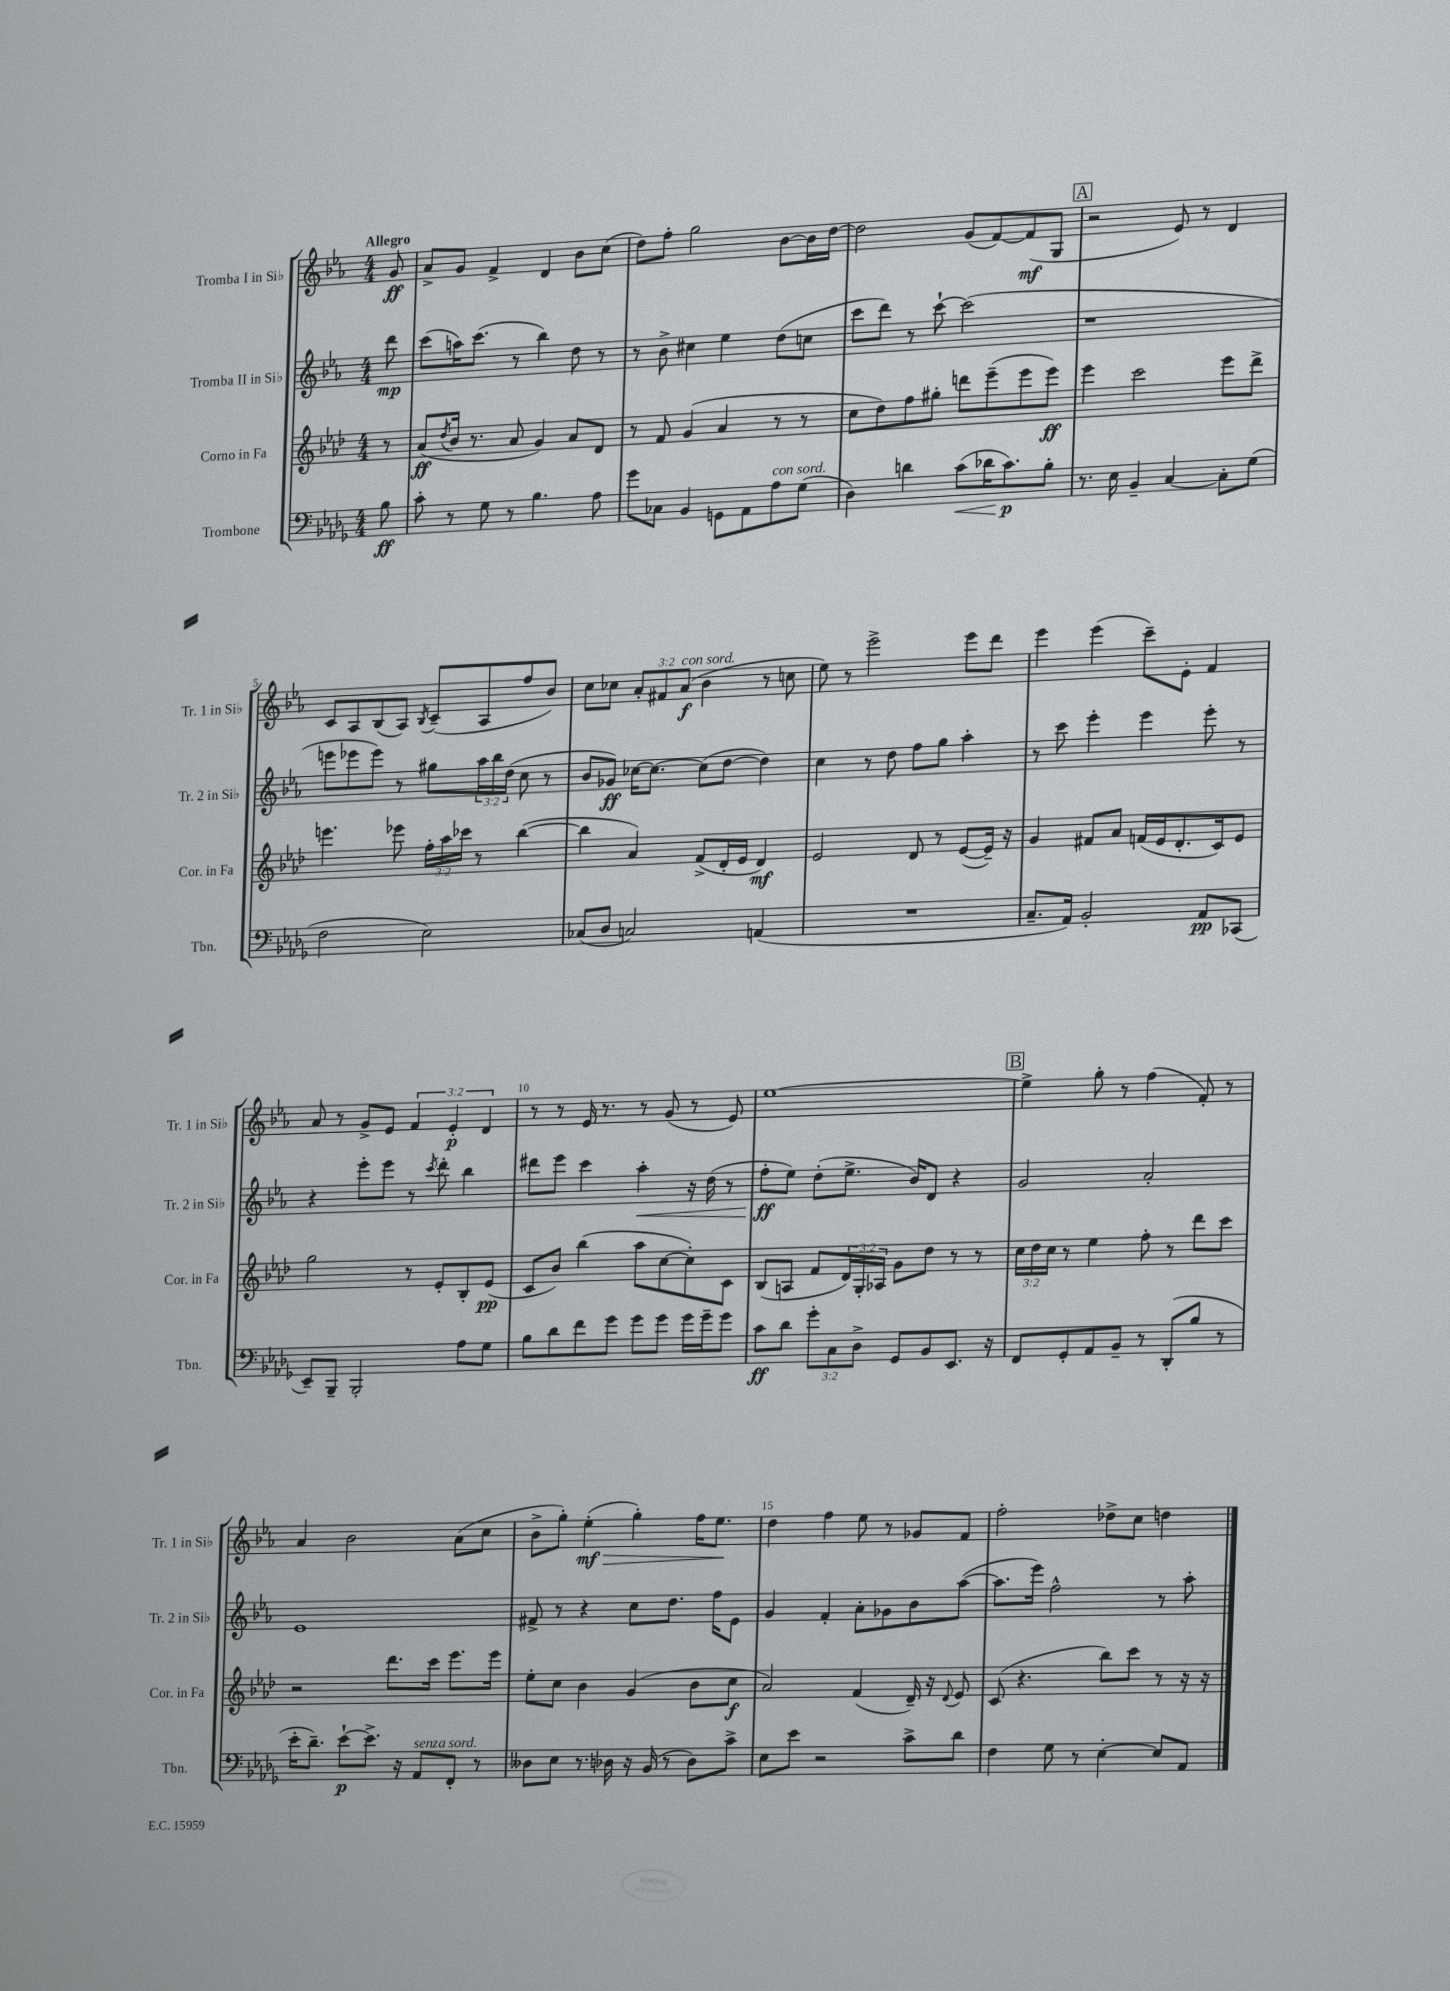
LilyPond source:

<<
\new StaffGroup <<
\new Staff = "s0" \with { instrumentName = "Tromba I in Sib" shortInstrumentName = "Tr. 1 in Sib" } {
    \clef treble \key ees \major \numericTimeSignature \time 4/4 \override Staff.TupletNumber.text = #tuplet-number::calc-fraction-text \partial 8 \tempo "Allegro"
    g'8\ff |
    aes'8-> g'8 f'4-> d'4 bes'8 c''8( |
    d''8) f''8-. g''2 bes'8~ bes'16 d''16~ |
    d''2 g'8( f'8~) f'8\mf( g8 |
    \mark \markup { \box "A" } r2 ees'8) r8 d'4 |
    c'8 aes8 bes8( aes8) \acciaccatura { bes8 } c'8--( aes8 f''8 bes'8) |
    c''8 ces''8 \tuplet 3/2 { aes'8-. fis'8 aes'8\f^\markup { \italic "con sord." }( } bes'4 r8 c''8 |
    ees''8) r8 ees'''2-> ees'''8 d'''8 |
    ees'''4 ees'''4( c'''8--) ees'8-. f'4 |
    aes'8 r8 g'8-> ees'8 \tuplet 3/2 { f'4 ees'4-.\p d'4 } |
    r8 r8 ees'16 r8. r8 g'8( r8 ees'8) |
    ees''1~ |
    \mark \markup { \box "B" } ees''4-> g''8-. r8 f''4( f'8-.) r8 |
    aes'4 bes'2 aes'8( c''8 |
    bes'8-> g''8-.) ees''4-.\mf\>( g''4-.) f''16 ees''8.\! |
    d''4 f''4 ees''8 r8 ges'8 f'8 |
    f''2-. des''8-> c''8 d''4 \bar "|." |
}
\new Staff = "s1" \with { instrumentName = "Tromba II in Sib" shortInstrumentName = "Tr. 2 in Sib" } {
    \clef treble \key ees \major \numericTimeSignature \time 4/4 \override Staff.TupletNumber.text = #tuplet-number::calc-fraction-text \partial 8
    d'''8\mp |
    c'''8( a''16) c'''8.( r8 bes''4) d''8 r8 |
    r8 bes'8-> cis''4 ees''4 d''8( c''8 |
    c'''8 d'''8) r8 c'''8~-! c'''2( |
    \mark \markup { \box "A" } r1 |
    e'''8 ees'''8 ees'''8) r8 gis''8 \tuplet 3/2 { aes''16 bes''16 d''16( } c''8 r8 |
    bes'8 ges'8\ff) ces''16~ ces''8.~ ces''8( d''8~ d''4) |
    c''4 r8 d''8 f''8 g''8 aes''4-. |
    r8 c'''8 ees'''4-. ees'''4 ees'''8-. r8 |
    r4 ees'''8-. ees'''8 r8 \acciaccatura { c'''8 } d'''8-. bes''4 |
    dis'''8 ees'''8 c'''4 aes''4-.\< r16 d''16( r8 |
    f''8-.\ff\! ees''8) d''8-.( ees''8.-> bes'16) d'8 r4 |
    \mark \markup { \box "B" } g'2 aes'2-. |
    ees'1 |
    fis'8-> r8 r4 c''8 d''8. f''16 ees'8 |
    g'4 f'4-. aes'8-. ges'8 bes'8 aes''8~( |
    aes''8. ees'''16) f''2-^ r8 aes''8-. \bar "|." |
}
\new Staff = "s2" \with { instrumentName = "Corno in Fa" shortInstrumentName = "Cor. in Fa" } {
    \clef treble \key aes \major \numericTimeSignature \time 4/4 \override Staff.TupletNumber.text = #tuplet-number::calc-fraction-text \partial 8
    r8 |
    aes'8\ff( \acciaccatura { des''8 } bes'16 r8. aes'8 g'4) aes'8 des'8 |
    r8 f'8 g'4( aes'4 r8 r8 |
    c''8 des''8) f''8 gis''8-. d'''8 ees'''8--( ees'''8 ees'''8\ff) |
    \mark \markup { \box "A" } ees'''4 c'''2 ees'''8 des'''8-> |
    e'''4. ees'''8 \tuplet 3/2 { f''16-. aes''16 ces'''16 } r8 bes''4~( |
    bes''4 aes'4) f'8->( des'16-. ees'16 des'4\mf) |
    ees'2 des'8 r8 ees'8~( ees'16--) r16 |
    g'4 fis'8 aes'8 f'16( ees'16 des'8.-. c'16) ees'8 |
    g''2 r8 ees'8-. bes8-. ees'8\pp( |
    c'8 bes'8) bes''4( aes''8 c''8~ c''8-.) c'8 |
    bes8( a8 f'8 \tuplet 3/2 { des'16) g16-. aes16 } g'8 des''8 r8 r8 |
    \mark \markup { \box "B" } \tuplet 3/2 { c''16 des''16 c''16 } r8 ees''4 f''8-. r8 des'''8 c'''8 |
    r2 des'''8. c'''16 ees'''8. ees'''16 |
    ees''8-. c''8 bes'4 g'4( bes'8 c''8\f |
    aes'2) f'4( des'16--) r16 \appoggiatura { des'8 } ees'8 |
    c'8( r4. bes''8) c'''8 r8 r16 r16 \bar "|." |
}
\new Staff = "s3" \with { instrumentName = "Trombone" shortInstrumentName = "Tbn." } {
    \clef bass \key des \major \numericTimeSignature \time 4/4 \override Staff.TupletNumber.text = #tuplet-number::calc-fraction-text \partial 8
    bes8\ff |
    c'8-. r8 ges8 r8 bes4. aes8 |
    ges'8 ces8 bes,4 g,8 aes,8 aes8^\markup { \italic "con sord." } ges8( |
    des4) d'4 c'8\<( des'16 c'8.\p\!) bes8-. |
    \mark \markup { \box "A" } r8. ees16 bes,4-- c4~ c8-. ges8( |
    f2 ees2) |
    ces8( des8 c2) a,4( |
    R1 |
    c8.-- aes,16) bes,2-. aes,8\pp ces,8( |
    ees,8--) bes,,8-- bes,,2-. aes8 ges8 |
    bes8 des'8 f'8 ges'8 ges'8 ges'8 ges'16 ges'16-- ges'8 |
    c'8\ff des'8 \tuplet 3/2 { ges'8-. c8 des8-> } ges,8 bes,8 ees,8. r16 |
    \mark \markup { \box "B" } f,8 ges,8-. aes,8 bes,8-- r8 des,8-.( bes8 r8 |
    ees'16-. des'8.--) ees'8~-!\p ees'8.-> r16 aes,8^\markup { \italic "senza sord." } f,8-. r8 |
    deses8 ees8 r8. des16 r16 bes,16( r8 des8) c'8-> |
    ees8 ees'8 r2 c'8-> des'8 |
    f4 ges8 r8 ees4~-. ees8 aes,8 \bar "|." |
}
>>
>>
\layout { \context { \Score \override BarNumber.break-visibility = ##(#f #t #t) barNumberVisibility = #(every-nth-bar-number-visible 5) } }
